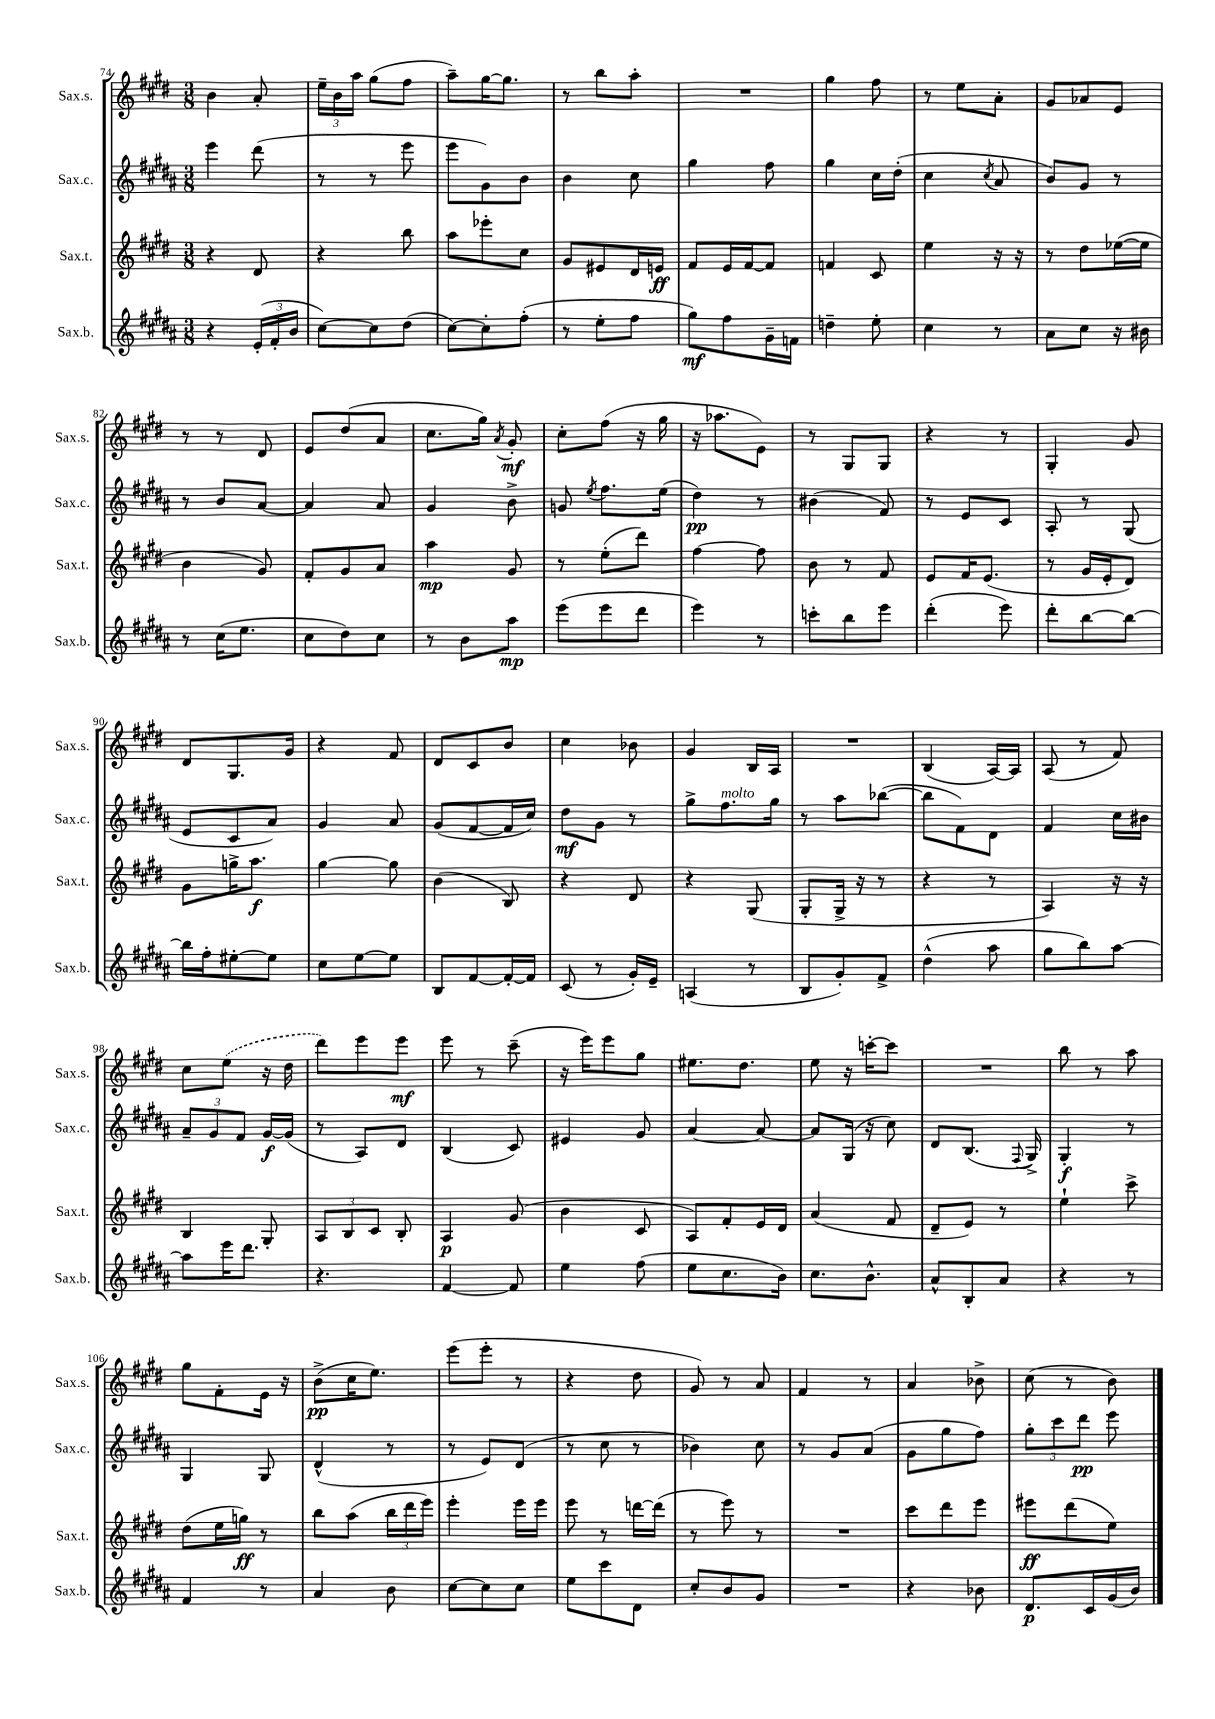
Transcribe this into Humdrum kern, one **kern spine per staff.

**kern	**kern	**kern	**kern
*staff4	*staff3	*staff2	*staff1
*clefG2	*clefG2	*clefG2	*clefG2
*k[f#c#g#d#a#]	*k[f#c#g#d#]	*k[f#c#g#d#a#]	*k[f#c#g#d#]
*M3/8	*M3/8	*M3/8	*M3/8
4r	4r	4eee	4b
(24e'	8d#	(8ddd#	8a'
24f#'	.	.	.
24b	.	.	.
=	=	=	=
[8cc#)	4r	8r	24ee~
.	.	.	24b
.	.	.	24aa
8cc#]	.	8r	(8gg#
(8dd#	8bb	8eee	8ff#
=	=	=	=
[8cc#)	8aa	8eee	8aa~)
8cc#']	8eee-'	8g#)	[16gg#
.	.	.	8.gg#]
(8ff#'	8cc#	8b	.
=	=	=	=
8r	8g#	4b	8r
8ee'	8e#	.	8bb
8ff#	16d#	8cc#	8aa'
.	16e	.	.
=	=	=	=
8gg#)	8f#	4gg#	4.r
8ff#	16e	.	.
.	[16f#	.	.
16g#~	8f#]	8ff#	.
16f	.	.	.
=	=	=	=
4dd~	4f	4gg#	4gg#
8ee'	8c#	16cc#	8ff#
.	.	(16dd#'	.
=	=	=	=
4cc#	4ee	4cc#	8r
.	.	.	8ee
.	.	8qcc#	.
8r	16r	8a#	8a'
.	16r	.	.
=	=	=	=
8a#	8r	8b)	8g#
8cc#	8dd#	8g#	8a-
16r	([16ee-	8r	8e
16b#	16ee-]	.	.
=	=	=	=
8r	4b	8r	8r
(16cc#	.	8b	8r
8.ee	.	.	.
.	8g#)	[8a#	8d#
=	=	=	=
8cc#	8f#'	4a#]	8e
8dd#)	8g#	.	(8dd#
8cc#	8a	8a#	8a
=	=	=	=
8r	4aa	4g#	8.cc#
8b	.	.	.
.	.	.	16gg#)
.	.	.	8qa
8aa#	8g#	8b^	8g#'
=	=	=	=
(8eee	8r	8g	8cc#'
.	.	8qee	.
8eee	(8ee'	8.ff#	(8ff#
8ddd#	8ddd#)	.	16r
.	.	(16ee	16gg#
=	=	=	=
4eee)	[4ff#	4dd#)	16r
.	.	.	8.aa-
8r	8ff#]	8r	8e)
=	=	=	=
8ccc'	8b	(4b#	8r
8bb	8r	.	8G#
8eee	8f#	8f#)	8G#
=	=	=	=
(4ddd#'	8e	8r	4r
.	16f#	8e	.
.	(8.e	.	.
8eee)	.	8c#	8r
=	=	=	=
8ddd#'	8r	8A#'	4G#'
[8bb	16g#	8r	.
.	16e'	.	.
8bb_	8d#)	(8G#	8g#
=	=	=	=
16bb]	8g#	8e	8d#
16ff#'	.	.	.
[8ee#'	16gg^	8c#	8.G#
.	8.aa	.	.
8ee#]	.	8a#)	.
.	.	.	16g#
=	=	=	=
8cc#	[4gg#	4g#	4r
[8ee	.	.	.
8ee]	8gg#]	8a#	8f#
=	=	=	=
8B	(4b	(8g#	8d#
[8f#	.	[8f#	8c#
16f#'_	8B)	16f#]	8b
16f#]	.	16cc#)	.
=	=	=	=
(8c#	4r	8dd#	4cc#
8r	.	8g#	.
16g#')	8d#	8r	8b-
16e~	.	.	.
=	=	=	=
(4A	4r	8gg#^	4g#
.	.	8.ff#	.
8r	(8G#	.	16B
.	.	16gg#	16A
=	=	=	=
8B	8G#'	8r	4.r
8g#')	16G#^	8aa#	.
.	16r	.	.
8f#^	8r	([8bb-	.
=	=	=	=
(4dd#^^	4r	8bb-]	(4B
.	.	8f#)	.
8aa#	8r	8d#	[16A)
.	.	.	16A]
=	=	=	=
8gg#	4A)	4f#	(8A
8bb)	.	.	8r
[8aa#	16r	16cc#	8f#)
.	16r	16b#	.
=	=	=	=
8aa#]	4B	12a#~	8cc#
.	.	12g#	.
16eee	.	.	(8ee
.	.	12f#	.
8.ddd#	.	.	.
.	8G#'	[16g#	16r
.	.	(16g#]	16dd#
=	=	=	=
4.r	12A	8r	8ddd#)
.	12B	.	.
.	.	8A#)	8eee
.	12c#	.	.
.	8B'	8d#	8eee
=	=	=	=
[4f#	4A	(4B	8eee
.	.	.	8r
8f#]	(8g#	8c#)	(8ccc#~
=	=	=	=
4ee	4b	4e#	16r
.	.	.	16eee)
.	.	.	8eee
(8ff#	8c#	8g#	8gg#
=	=	=	=
8ee	8A)	[4a#	8.ee#
8.cc#	8f#'	.	.
.	.	.	8.dd#
.	16e	8a#_	.
16b)	16d#	.	.
=	=	=	=
8.cc#	(4a	8a#]	8ee
.	.	(16G#	16r
8.b^^	.	16r	[16ccc'
.	8f#	8cc#)	8ccc]
=	=	=	=
8a#^^	8d#~	8d#	4.r
8B'	8e)	(8.B	.
8a#	8r	.	.
.	.	8qqF#	.
.	.	16G#^)	.
=	=	=	=
4r	4ee`	4G#'	8bb
.	.	.	8r
8r	8ccc#^	8r	8aa
=	=	=	=
4f#	(8dd#	4G#	8gg#
.	16ee	.	8f#'
.	16gg)	.	.
8r	8r	8G#	16e
.	.	.	16r
=	=	=	=
4a#	8bb	(4d#^^	(8b^
.	(8aa	.	16cc#
.	.	.	8.ee)
8b	24bb	8r	.
.	24ddd#	.	.
.	24eee)	.	.
=	=	=	=
[8cc#	4eee'	8r	(8eee
8cc#]	.	8e)	8eee'
8cc#	16eee	(8d#	8r
.	16eee	.	.
=	=	=	=
8ee	8eee	8r	4r
8ccc#	8r	8cc#	.
8d#	[16ddd	8r	8dd#
.	(16ddd]	.	.
=	=	=	=
8cc#'	8r	4b-)	8g#)
8b	8eee)	.	8r
8g#	8r	8cc#	8a
=	=	=	=
4.r	4.r	8r	4f#
.	.	8g#	.
.	.	(8a#	8r
=	=	=	=
4r	8ccc#	8g#	4a
.	8ddd#	8gg#	.
8b-	8eee	8ff#)	8b-^
=	=	=	=
8.d#	8eee#	12gg#'	(8cc#
.	.	12ccc#	.
.	(8ddd#	.	8r
.	.	12ddd#	.
16c#	.	.	.
(16g#	8ee)	8eee	8b)
16b)	.	.	.
==	==	==	==
*-	*-	*-	*-
